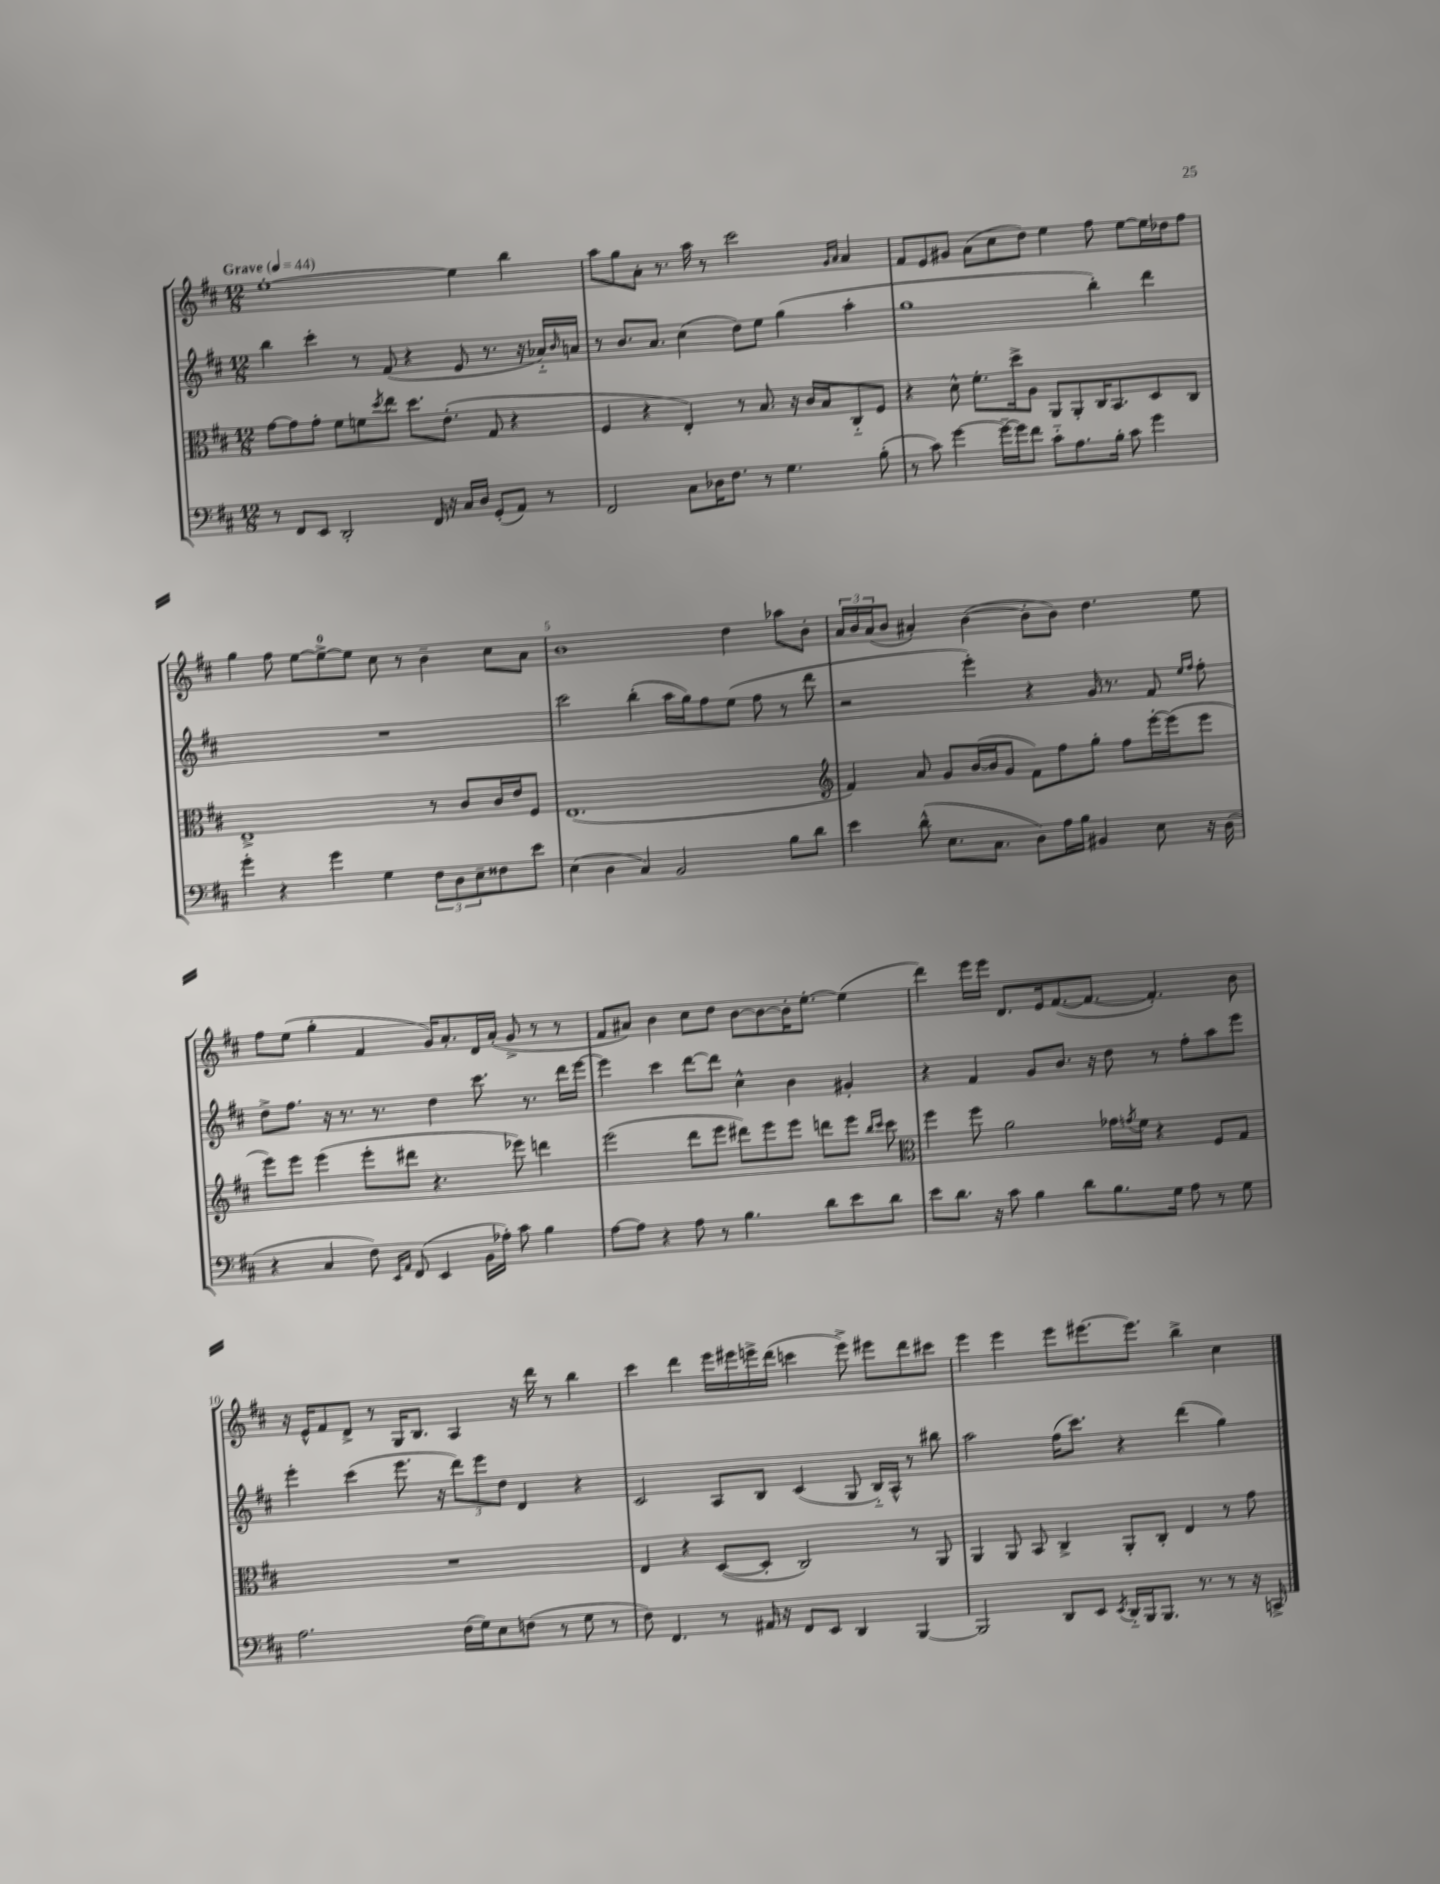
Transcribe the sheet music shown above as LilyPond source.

<<
\new StaffGroup <<
\new Staff = "s0" {
    \clef treble \key d \major \numericTimeSignature \time 12/8 \tempo "Grave" 4 = 44
    e''1~-. e''4 b''4 |
    a''8 g''8 a'8-. r8. a''16 r8 cis'''2 \grace { g'16 a'16 } a'4 |
    fis'8 e'8 gis'8 a'8( cis''8 d''8) e''4 fis''8 e''8~ e''16 des''16 fis''8 |
    g''4 fis''8 e''8~ e''8-0~-> e''8 cis''8 r8 b'4-- cis''8 a'8 |
    b'1 d''4 aes''8 b'8-. |
    \tuplet 3/2 { a'16 b'16 a'16( } b'8 ais'4-.) b'4~( b'8-. b'8) d''4. e''8 |
    fis''8 e''8( g''4-. fis'4 g'16) a'8.-. d'16 a'16-.( g'8-> r8 r8 |
    fis'8 ais'8) b'4 cis''8 d''8 b'8~ b'8~ b'16-. e''8.~-. e''4( |
    d'''4) e'''16 e'''16 d'8. e'16 fis'8.~( fis'8.~ fis'4.-.) b'8 |
    r16 e'16-^ fis'8 d'8-> r8 g16 b8. a4 r16 d'''16 r8 b''4 |
    cis'''4 d'''4 e'''16 eis'''16 e'''16-> d'''16( c'''4 e'''8->) eis'''8 d'''8 cis'''8 |
    e'''4 e'''4 e'''8 eis'''8.~ eis'''8. b''4-> cis''4 \bar "|." |
}
\new Staff = "s1" {
    \clef treble \key d \major \numericTimeSignature \time 12/8
    b''4 cis'''4-. r8 fis'8( r4 e'8 r8. r16 aes'16-_) \grace { b'16 } a'16 |
    r8 b'8. a'8. cis''4( d''8) e''8 g''4( a''4-. |
    g''1 b''4-.) d'''4 |
    R1. |
    cis'''2 b''4-.( a''16 g''16) fis''8 e''8( fis''8 r8 d'''8 |
    r2 e'''4-.) r4 g'16 r8. fis'8 \grace { e''16 fis''16 } fis''8-. |
    d''8-> fis''8. r16 r8. r8. d''4 cis'''8. r8. d'''16 e'''16~ |
    e'''4 cis'''4 d'''8~ d'''8 cis''4-^ b'4 gis'4-. |
    r4 fis'4 g'8 b'8. r16 d''8 r8 fis''8-. a''8 e'''8 |
    e'''4-. cis'''4( e'''8. r16 \tuplet 3/2 { d'''8) e'''8 d''8 } d'4 r4 |
    cis'2 a8 b8 cis'4( g8 b16-_) a16-^ r8 bis''8 |
    a''2 fis''16( cis'''8.) r4 d'''4( g''4) \bar "|." |
}
\new Staff = "s2" {
    \clef alto \key d \major \numericTimeSignature \time 12/8
    g'8~ g'8 g'8-. fis'8 f'8 \acciaccatura { d''8 } e''8 d''8. e'8.-.( g8 r4 |
    fis4 r4 e4-.) r8 b8. r16 cis'16 b16 cis8-_ fis8 |
    r4 d'8-^ fis'8.-. d''16-> a8 a,8 a,8-. cis16 b,8. d8 cis8 |
    e1-> r8 cis'8 cis'16 e'16 fis8 |
    e1.( |
    \clef treble fis'4) a'8 g'8 b'16~( b'16 g'8 fis'8) fis''8 g''8-. fis''8 e'''16~-. e'''16( e'''8 |
    e'''8) e'''8 e'''4( e'''8-. dis'''8 r4. ees'''8) d'''4 |
    e'''2( d'''8 e'''8 dis'''8) e'''8 e'''8 d'''8 e'''8 \grace { b''16 cis'''16 } cis'''8 |
    \clef alto fis''4 fis''8 a'2 ges'16 \acciaccatura { g'8 } fis'16 r4 fis8 g8 |
    R1. |
    e4 r4 d8~( d8-. cis2) r8 a,8 |
    a,4 a,8 b,8 cis4-> a,8-. cis8-. e4 r8 g'8 \bar "|." |
}
\new Staff = "s3" {
    \clef bass \key d \major \numericTimeSignature \time 12/8
    r8 fis,8 e,8 d,2-. fis,16 r16 cis16 d16 g,8-.( a,8) r8 |
    fis,2 cis8 des16 fis8. r8 g4. b8-.( |
    r8 cis'8) g'4~ g'16~-- g'16 fis'8 cis'8-_ a8. b16-. cis'8 g'4 |
    g'4-. r4 g'4 g4 \tuplet 3/2 { fis8 d8 e8-- } fisis8 e'8 |
    e4( d4 cis4) b,2 b8 d'8 |
    e'4 d'8-^( e8. cis8. d8) a16 b16 bis,4 e8 r16 d16( |
    r4 cis4 fis8) \grace { e,16 a,16 } fis,8( e,4 b,16 aes16-.) cis'8 b4 |
    a8~ a8 r4 a8 r8 b4. d'8 e'8 d'8 |
    e'8 d'8. r16 cis'8 b4 d'8 b8. g16 a8 r8 g8 |
    a2. fis16( g16) e8 f8( r8 g8 r8 |
    fis8) fis,4. r8 ais,16 r16 fis,8 e,8 d,4 b,,4~ |
    b,,2 d,8 e,8 \acciaccatura { e,8 } d,16-_ b,,16 b,,8. r8. r8 r16 c,16-> \bar "|." |
}
>>
>>
\layout { \context { \Score \override BarNumber.break-visibility = ##(#f #t #t) barNumberVisibility = #(every-nth-bar-number-visible 5) } }
